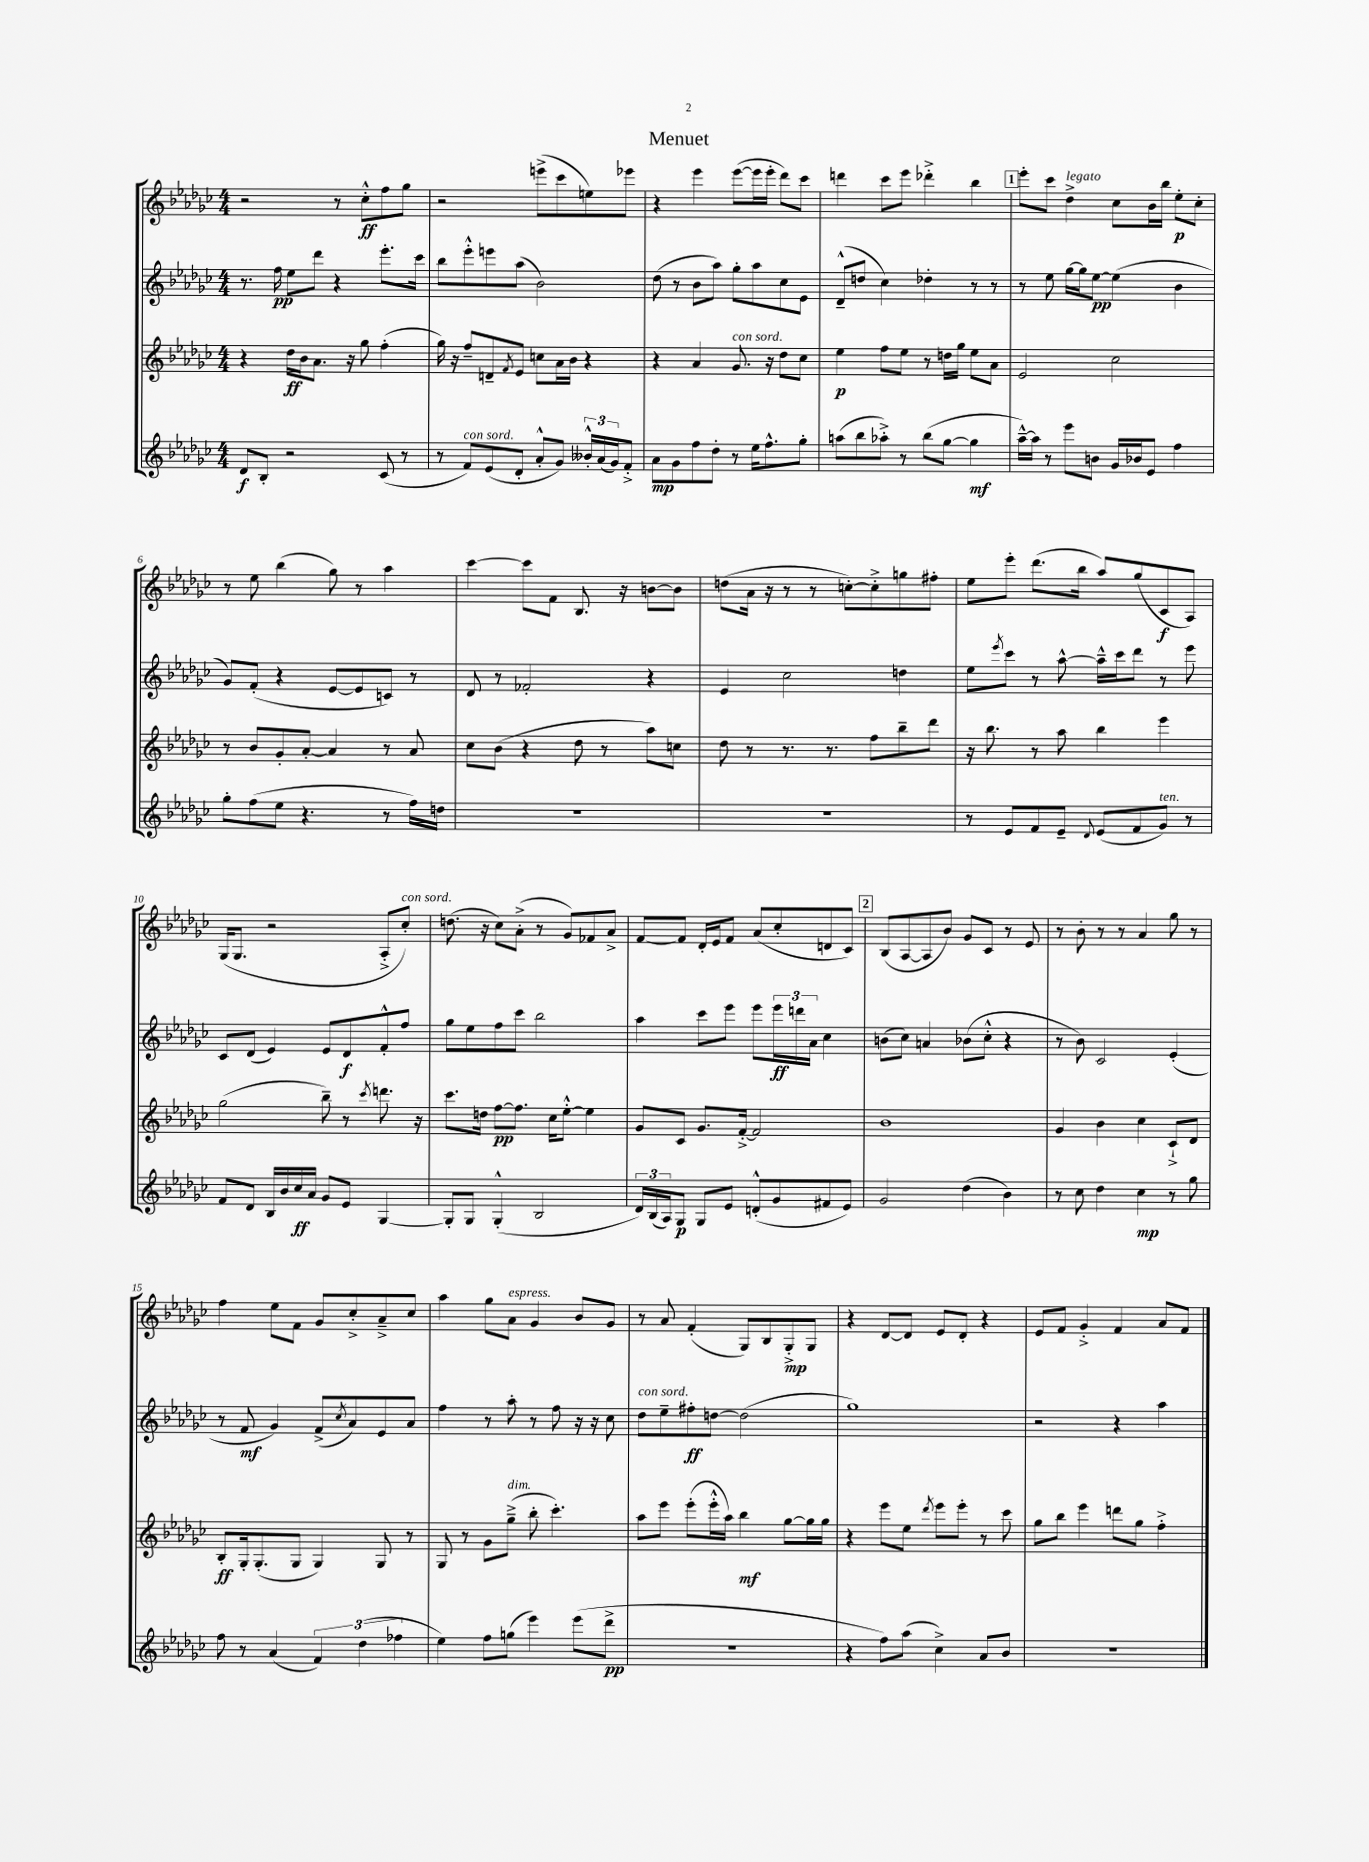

**kern	**kern	**kern	**kern
*staff4	*staff3	*staff2	*staff1
*clefG2	*clefG2	*clefG2	*clefG2
*k[b-e-a-d-g-c-]	*k[b-e-a-d-g-c-]	*k[b-e-a-d-g-c-]	*k[b-e-a-d-g-c-]
*M4/4	*M4/4	*M4/4	*M4/4
8d-	4r	8.r	2r
8B-'	.	.	.
.	.	16ff	.
2r	16dd-	8ee-	.
.	16b-	.	.
.	8.a-	8ddd-	.
.	.	4r	8r
.	16r	.	.
.	8gg-	.	8cc-'^^
(8c-	(4ff'	8.eee-'	8ff
8r	.	.	8gg-
.	.	16ccc-	.
=	=	=	=
8r	16gg-)	8bb-	2r
.	16r	.	.
8f)	8ff~	8eee-'^^	.
(8e-	8d~	8eee	.
.	8qf	.	.
8d-'	8e-	(8aa-	.
8a-'^^	8cc	2b-)	(8eee^
8g-)	16a-	.	8ccc-
.	16b-	.	.
24b--'^^	4r	.	8ee)
(24a-	.	.	.
24g-)	.	.	.
8f'^	.	.	8eee-
=	=	=	=
8a-	4r	(8dd-	4r
8g-	.	8r	.
8ff	4a-	8b-	4eee-
8dd-'	.	8aa-)	.
8r	8.g-	8gg-'	([8eee-
16ee-	.	8aa-	16eee-]
8.ff^^	16r	.	16eee-'
.	8dd-	8cc-	8ddd-)
8gg-'	8cc-	8e-	8ccc-
=	=	=	=
(8aa	4ee-	(8d-~^^	4ddd
8bb-	.	8dd	.
8aa-'^)	8ff	4cc-)	8ccc-
8r	8ee-	.	8eee-
(8bb-	8r	4dd-'	4ddd-'^
[8gg-	16dd	.	.
.	16gg-	.	.
4gg-]	8ee-	8r	4bb-
.	8a-	8r	.
=	=	=	=
[16aa-~^^)	2e-	8r	8eee-'
16aa-]	.	.	.
8r	.	8ee-	8ccc-
8eee-	.	[16gg-	4dd-^
.	.	16gg-]	.
8b	.	[8ee-	.
16g-	2cc-	(4ee-]	8cc-
16b-	.	.	.
8e-	.	.	16b-
.	.	.	16bb-
4ff	.	4b-	8ee-'
.	.	.	8cc-'
=	=	=	=
8gg-'	8r	8g-)	8r
(8ff	8b-	(8f'	8ee-
8ee-	8g-'	4r	(4bb-
4.r	[8a-'	.	.
.	4a-]	[8e-	8gg-)
.	.	8e-]	8r
8r	8r	8c)	4aa-
16ff)	8a-	8r	.
16dd	.	.	.
=	=	=	=
1r	8cc-	8d-	[4ccc-
.	(8b-	8r	.
.	4r	2f-'	8ccc-]
.	.	.	8f
.	8dd-	.	8.B-
.	8r	.	.
.	.	.	16r
.	8aa-)	4r	[8b
.	8cc	.	8b]
=	=	=	=
1r	8dd-	4e-	(8dd
.	8r	.	16a-
.	.	.	16r
.	8.r	2cc-	8r
.	.	.	8r
.	8.r	.	.
.	.	.	[8cc')
.	8ff	.	8cc'^]
.	8bb-~	4dd	8gg
.	8ddd-	.	8ff#'
=	=	=	=
8r	16r	8ee-	8ee-
.	8.bb-	.	.
.	.	8qeee-	.
8e-	.	8ccc-	8eee-'
8f	8r	8r	(8.ddd-
8e-~	8aa-	[8aa-^^	.
.	.	.	16bb-
8qqd-	.	.	.
(8e-	4bb-	16aa-~^^]	8aa-)
.	.	16ccc-	.
8f	.	8ddd-	(8gg-
8g-)	4eee-	8r	8c-
8r	.	8eee-	8A-)
=	=	=	=
8f	(2gg-	8c-	(16G-
.	.	.	8.G-
8d-	.	(8d-	.
16B-	.	4e-)	2r
16b-	.	.	.
16cc-	.	.	.
16a-	.	.	.
8g-	8bb-~)	8e-	.
8e-	8r	8d-	.
.	8qccc-	.	.
[4G-	8.ddd	8f'^^	8A-'^
.	.	8ff	8cc-')
.	16r	.	.
=	=	=	=
8G-']	8.ccc-	8gg-	(8.dd
8G-	.	8ee-	.
.	16dd	.	16r
(4G-'^^	[8ff	8ff	8cc-)
.	8.ff]	8ccc-	(8a-'^
2B-	.	2bb-	8r
.	16cc-	.	.
.	[8ee-'^^	.	8g-)
.	4ee-]	.	8f-
.	.	.	8a-^
=	=	=	=
24d-)	8g-	4aa-	[8f
(24B-	.	.	.
24A-)	.	.	.
8G-	8c-	.	8f]
8G-	8.g-	8ccc-	16d-'
.	.	.	16e-
8e-	.	8eee-	8f
.	[16f'^	.	.
(8d'^^	2f]	8eee-	(8a-
8g-	.	24eee-	8cc-'
.	.	24ddd	.
.	.	24a-	.
8f#	.	4cc-	8d
8e-)	.	.	8c-)
=	=	=	=
2g-	1b-	(8b	(8B-
.	.	8cc-)	[8A-
.	.	4a	8A-]
.	.	.	8b-)
(4dd-	.	(8b-	8g-
.	.	8cc-'^^	8c-
4b-)	.	4r	8r
.	.	.	8e-
=	=	=	=
8r	4g-	8r	8r
8cc-	.	8b-)	8b-'
4dd-	4b-	2c-	8r
.	.	.	8r
4cc-	4cc-	.	4a-
8r	8c-`^	(4e-'	8gg-
8gg-	8d-	.	8r
=	=	=	=
8ff	8B-'	8r	4ff
8r	16G-'	8f	.
.	(8.G-'	.	.
(4a-	.	4g-)	8ee-
.	8G-	.	8f
6f)	4G-)	(8f^	8g-
.	.	8qcc-	.
.	.	8a-)	8cc-'^
(6dd-	.	.	.
.	8G-	8e-	8a-~^
6ff-	.	.	.
.	8r	8a-	8cc-
=	=	=	=
4ee-)	8G-	4ff	4aa-
.	8r	.	.
8ff	8g-	8r	8gg-
(8gg	(8gg-~^	8aa-'	8a-
4eee-)	8bb-'	8r	4g-
.	4.ccc-')	8ff	.
(8eee-	.	16r	8b-
.	.	16r	.
8ddd-^	.	8cc-	8g-
=	=	=	=
1r	8aa-	8dd-	8r
.	8eee-	8ee-~	8a-
.	(8eee-'	8ff#'	(4f'
.	16eee-'^^	[8dd	.
.	16aa-)	.	.
.	4bb-	(2dd]	8G-)
.	.	.	8B-
.	[8gg-	.	8G-'^
.	16gg-]	.	8G-
.	16gg-	.	.
=	=	=	=
4r	4r	1gg-)	4r
8ff)	8eee-	.	[8d-
(8aa-	8ee-	.	8d-]
.	8qddd-	.	.
4cc-^)	8eee-	.	8e-
.	8eee-'	.	8d-'
8a-	8r	.	4r
8b-	8ccc-	.	.
=	=	=	=
1r	8gg-	2r	8e-
.	8bb-	.	8f
.	4eee-	.	4g-'^
.	8ddd	4r	4f
.	8gg-	.	.
.	4ff'^	4aa-	8a-
.	.	.	8f
==	==	==	==
*-	*-	*-	*-
